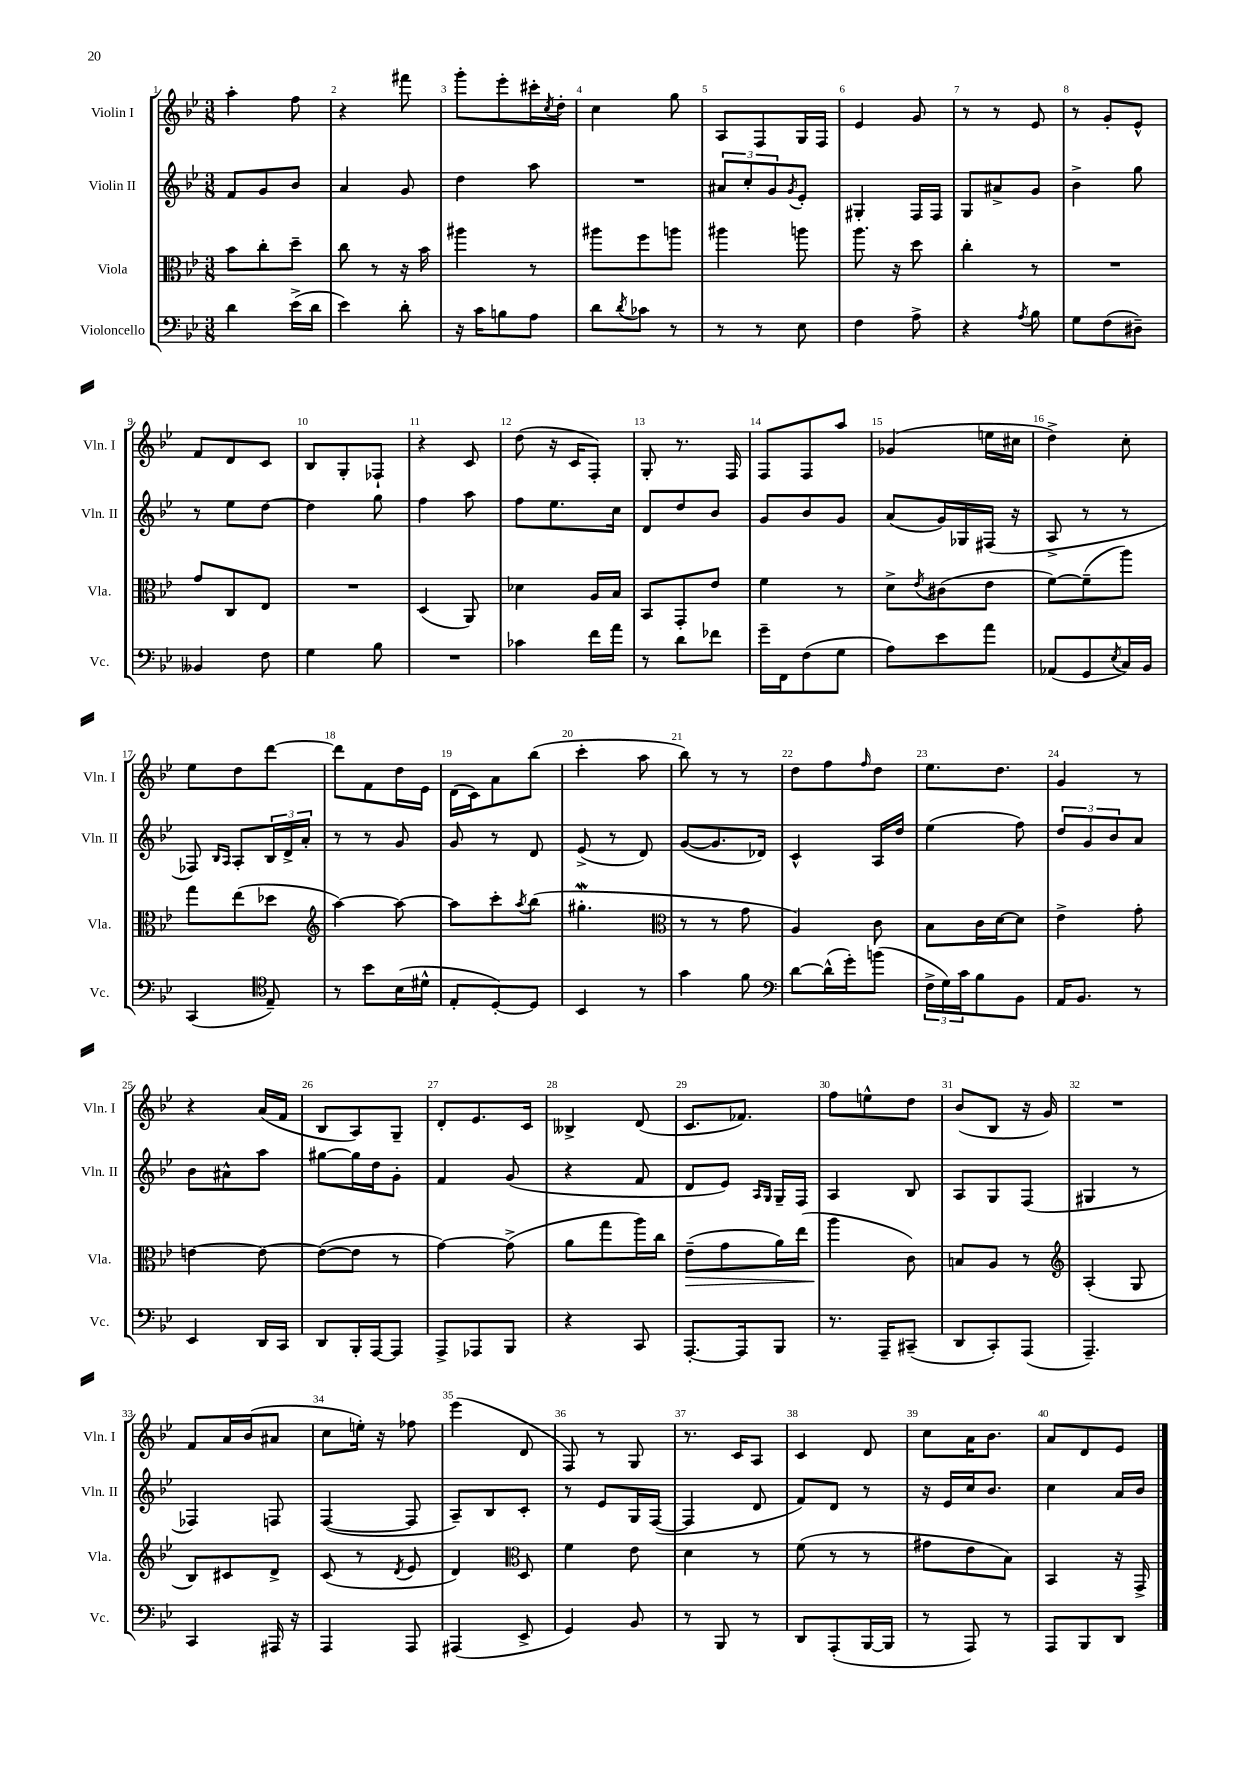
<<
\new StaffGroup <<
\new Staff = "s0" \with { instrumentName = "Violin I" shortInstrumentName = "Vln. I" } {
    \clef treble \key bes \major \numericTimeSignature \time 3/8
    a''4-. f''8 |
    r4 fis'''8 |
    g'''8-. ees'''8-. cis'''16-. \acciaccatura { c''8 } d''16-. |
    c''4 g''8 |
    a8 f8 g16 f16 |
    ees'4 g'8 |
    r8 r8 ees'8 |
    r8 g'8-. ees'8-^ |
    f'8 d'8 c'8 |
    bes8 g8-. fes8-! |
    r4 c'8 |
    d''8( r16 c'16 f8-.) |
    g8-. r8. f16 |
    f8 f8 a''8 |
    ges'4( e''16 cis''16 |
    d''4->) c''8-. |
    ees''8 d''8 d'''8~ |
    d'''8 f'8 d''16 ees'16 |
    d'16( c'16) a'8 bes''8( |
    c'''4-. a''8 |
    bes''8) r8 r8 |
    d''8 f''8 \grace { f''16 } d''8 |
    ees''8. d''8. |
    g'4 r8 |
    r4 a'16( f'16 |
    bes8 a8) g8-- |
    d'8-. ees'8. c'16 |
    beses4-> d'8( |
    c'8. fes'8.) |
    f''8 e''8-^ d''8 |
    bes'8( bes8 r16 g'16) |
    R4. |
    f'8 a'16 bes'16( ais'8 |
    c''8 e''16-.) r16 fes''8 |
    ees'''4( d'8 |
    f8) r8 g8 |
    r8. c'16 a8 |
    c'4 d'8 |
    c''8 a'16 bes'8. |
    a'8 d'8 ees'8 \bar "|." |
}
\new Staff = "s1" \with { instrumentName = "Violin II" shortInstrumentName = "Vln. II" } {
    \clef treble \key bes \major \numericTimeSignature \time 3/8
    f'8 g'8 bes'8 |
    a'4 g'8 |
    d''4 a''8 |
    R4. |
    \tuplet 3/2 { ais'8 c''8-. g'8 } \acciaccatura { g'8 } ees'8-. |
    gis4-. f16 f16 |
    g8 ais'8-> g'8 |
    bes'4-> g''8 |
    r8 ees''8 d''8~ |
    d''4 g''8 |
    f''4 a''8 |
    f''8 ees''8. c''16 |
    d'8 d''8 bes'8 |
    g'8 bes'8 g'8 |
    a'8( g'16) ges16 fis16( r16 |
    a8-> r8 r8 |
    fes8) \grace { bes16 a16 } a8-. \tuplet 3/2 { bes16 d'16-> a'16-. } |
    r8 r8 g'8 |
    g'8 r8 d'8 |
    ees'8->( r8 d'8) |
    g'8~( g'8. des'16) |
    c'4-^ a16 d''16 |
    ees''4( f''8) |
    \tuplet 3/2 { d''8 g'8 bes'8 } a'8 |
    bes'8 ais'8-^ a''8 |
    gis''8~ gis''16 d''16 g'8-. |
    f'4 g'8( |
    r4 f'8 |
    d'8 ees'8) \grace { a16 g16 } g16-- f16 |
    a4 bes8 |
    a8 g8 f8( |
    gis4 r8 |
    fes4) f8 |
    f4~( f8 |
    a8--) bes8 c'8-. |
    r8 ees'8 g16 f16~( |
    f4 d'8 |
    f'8) d'8 r8 |
    r16 ees'16 c''16 bes'8. |
    c''4 a'16 bes'16 \bar "|." |
}
\new Staff = "s2" \with { instrumentName = "Viola" shortInstrumentName = "Vla." } {
    \clef alto \key bes \major \numericTimeSignature \time 3/8
    bes'8 c''8-. d''8-- |
    c''8 r8 r16 bes'16 |
    ais''4 r8 |
    ais''8 f''8 a''8 |
    ais''4 a''8 |
    a''8. r16 d''8 |
    c''4-. r8 |
    R4. |
    g'8 c8 ees8 |
    R4. |
    d4( a,8) |
    des'4 a16 bes16 |
    bes,8 g,8-. ees'8 |
    f'4 r8 |
    d'8-> \acciaccatura { ees'8 } cis'8( ees'8 |
    f'8~) f'8--( a''8) |
    g''8 ees''8( des''8 |
    \clef treble a''4~) a''8~ |
    a''8 c'''8-. \acciaccatura { a''8 } bes''8( |
    gis''4.-.\mordent |
    \clef alto r8 r8 g'8 |
    a4) c'8 |
    bes8 c'16 d'16~ d'8 |
    ees'4-> g'8-. |
    e'4~ e'8~ |
    e'8~( e'8 r8 |
    g'4~) g'8->( |
    a'8 g''8 a''16) c''16 |
    ees'8--\>( g'8 a'16) ees''16( |
    a''4\! c'8) |
    b8 a8 r8 |
    \clef treble a4-.( g8 |
    bes8) cis'8 d'8-> |
    c'8( r8 \acciaccatura { d'8 } ees'8 |
    d'4) \clef alto d8 |
    f'4 ees'8 |
    d'4 r8 |
    f'8( r8 r8 |
    gis'8 ees'8 bes8) |
    bes,4 r16 g,16-> \bar "|." |
}
\new Staff = "s3" \with { instrumentName = "Violoncello" shortInstrumentName = "Vc." } {
    \clef bass \key bes \major \numericTimeSignature \time 3/8
    d'4 ees'16->( d'16 |
    ees'4) d'8-. |
    r16 c'16 b8 a8 |
    d'8 \acciaccatura { d'8 } ces'8 r8 |
    r8 r8 ees8 |
    f4 a8-> |
    r4 \acciaccatura { a8 } bes8 |
    g8 f8( dis8--) |
    beses,4 f8 |
    g4 bes8 |
    R4. |
    ces'4 f'16 a'16 |
    r8 d'8 fes'8 |
    g'16-- f,16 f8( g8 |
    a8) ees'8 a'8 |
    aes,8( g,8 \acciaccatura { ees8 } c16) bes,16 |
    c,4( \clef tenor ees8--) |
    r8 bes'8 bes16( dis'16-^ |
    ees8-. d8~-.) d8 |
    bes,4 r8 |
    g'4 f'8 |
    \clef bass d'8~ d'16-^( g'16-.) b'8( |
    \tuplet 3/2 { f16-> g16) c'16 } bes8 bes,8 |
    a,16 bes,8. r8 |
    ees,4 d,16 c,16 |
    d,8 bes,,16-. a,,16~ a,,8 |
    a,,8-> aes,,8 bes,,8 |
    r4 c,8 |
    a,,8.~-. a,,16 bes,,8 |
    r8. a,,16-- cis,8--( |
    d,8 c,8-.) a,,8( |
    a,,4.--) |
    c,4 ais,,16 r16 |
    a,,4 a,,8 |
    ais,,4( ees,8-> |
    g,4) bes,8 |
    r8 bes,,8 r8 |
    d,8 a,,8-.( bes,,16~ bes,,16 |
    r8 a,,8) r8 |
    a,,8 bes,,8 d,8 \bar "|." |
}
>>
>>
\layout { \context { \Score \override BarNumber.break-visibility = ##(#f #t #t) barNumberVisibility = #all-bar-numbers-visible } }
